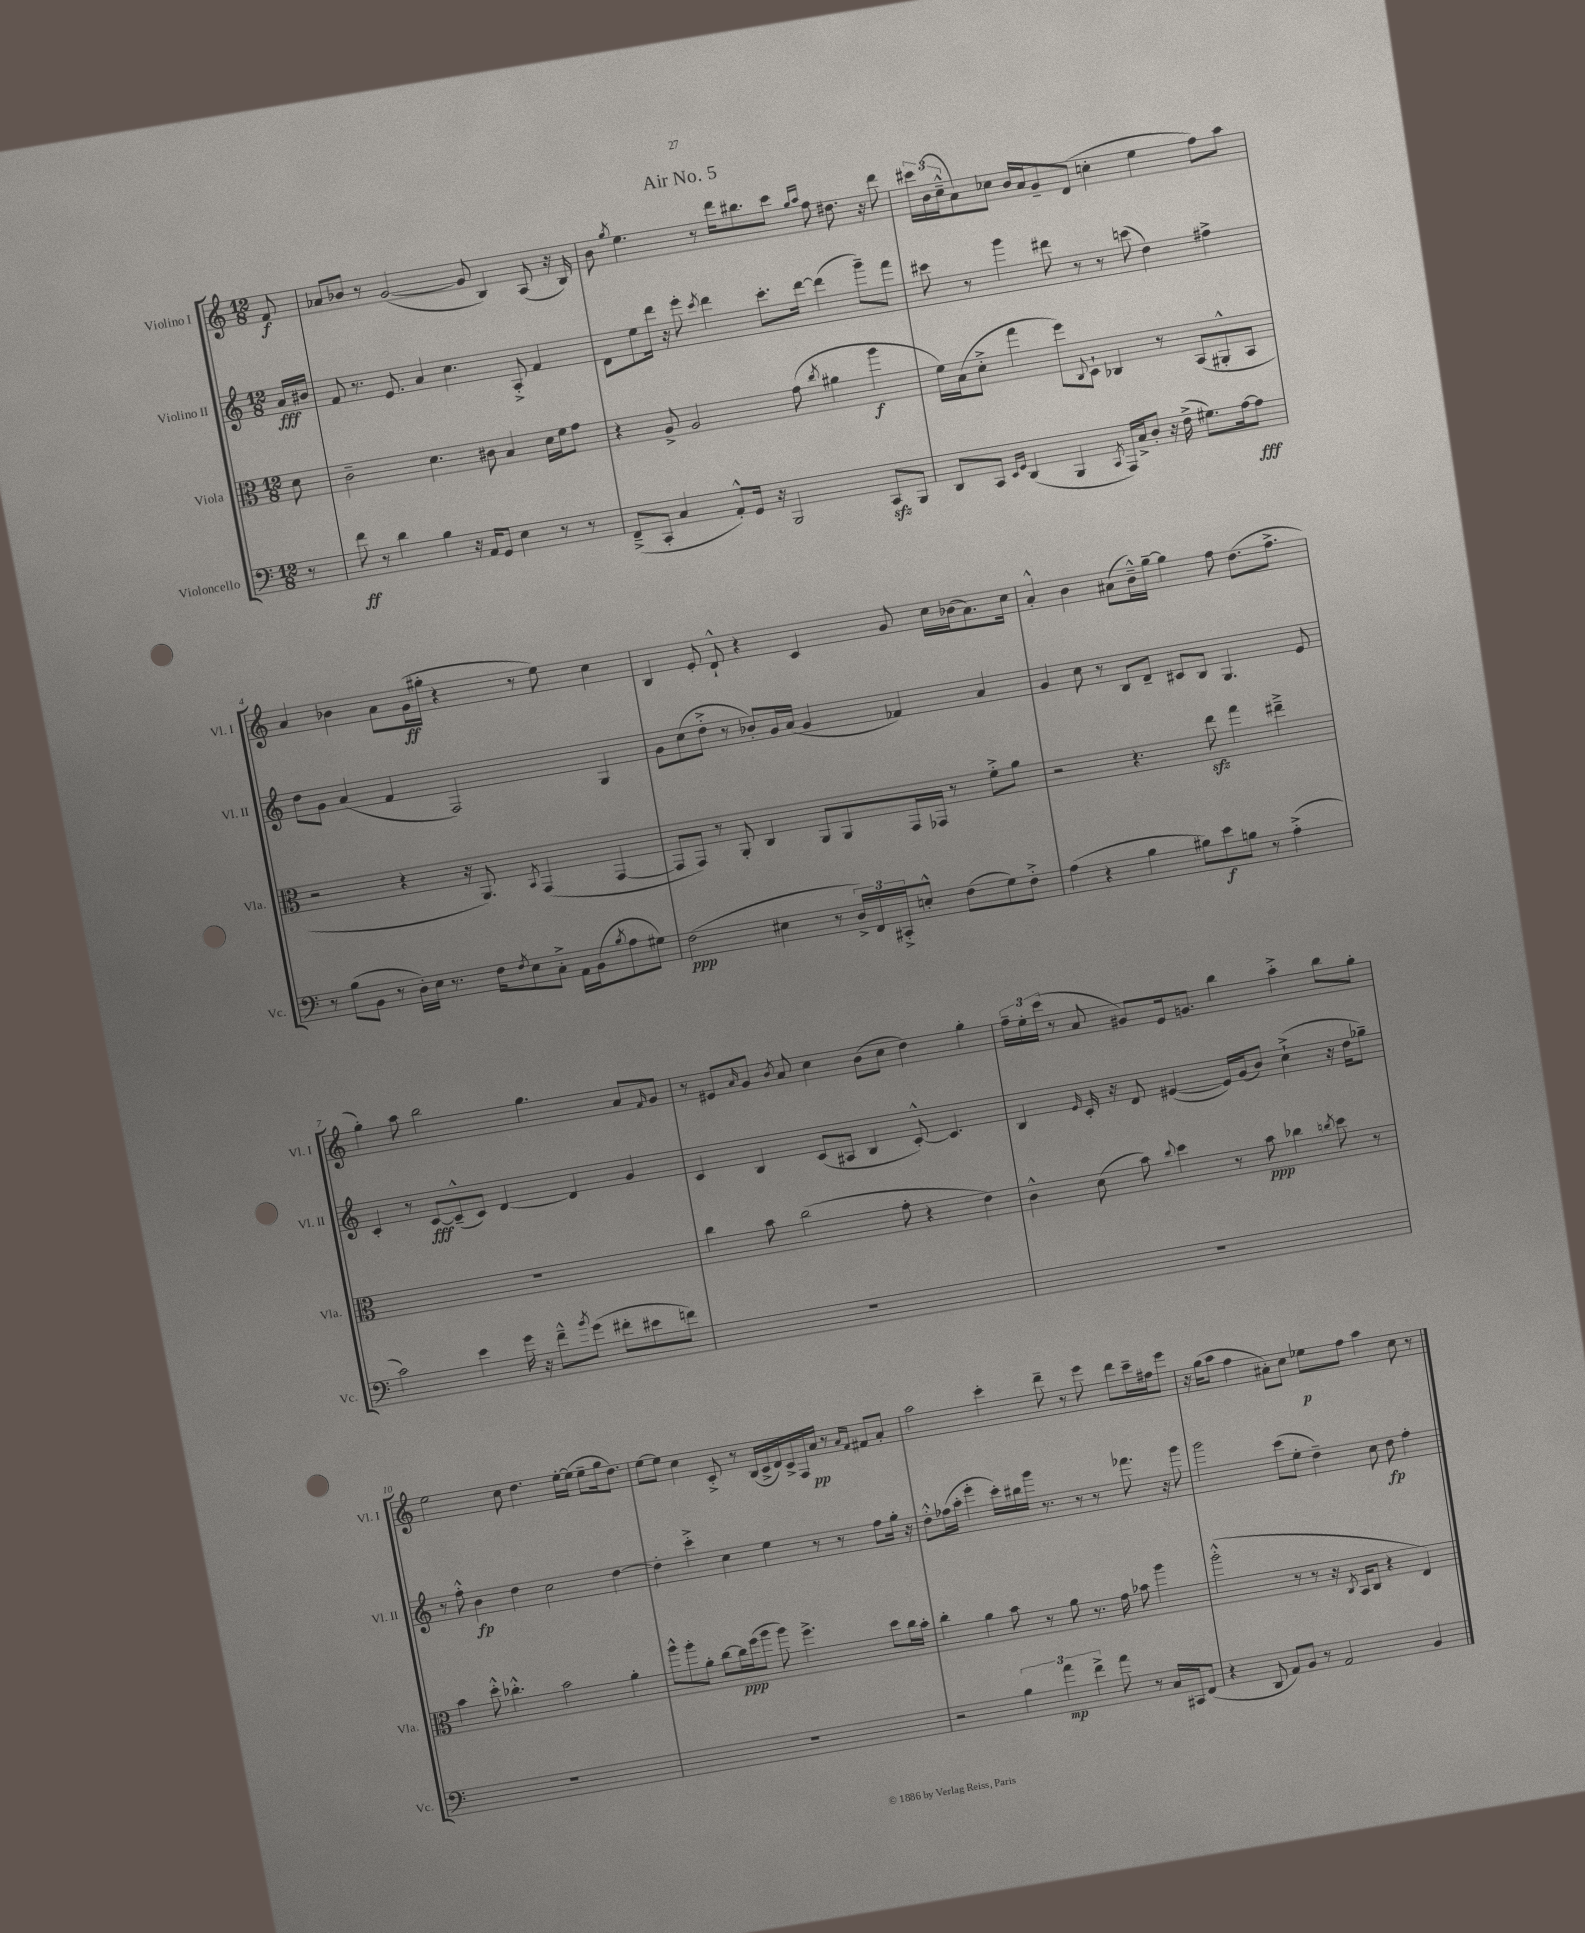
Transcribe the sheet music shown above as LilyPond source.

\header { title = "Air No. 5" }
<<
\new StaffGroup <<
\new Staff = "s0" \with { instrumentName = "Violino I" shortInstrumentName = "Vl. I" } {
    \clef treble \key c \major \numericTimeSignature \time 12/8 \partial 8
    f'8\f |
    aes'8 bes'8 r8 g'2~( g'8 b4) a8( r16 b16) |
    b'8 \acciaccatura { g''8 } e''4. r8 d'''16 bis''8. c'''8 \grace { g''16 a''16 } f''8 dis''8. r16 d'''8 |
    \tuplet 3/2 { cis'''16 b'16( c''16---^ } a'8) ces''8 b'16 a'16 g'8-- d'8( c''4-. e''4 f''8) a''8 |
    a'4 bes'4 a'8 g'16\ff( gis''16-. r4 r8 e''8) c''4 |
    b4 e'8-. d'8-!-^ r4 c'4 g'8 c''16 bes'16( a'8.) c''16 |
    a'4-.-^ b'4 ais'8( b'16---^) g''16~-- g''4 f''8 d''8.( f''8.-> |
    g''4-.) a''8 b''2 g''4. a'8 \grace { f'16 } g'8 |
    r8 eis'8 \grace { a'16 } g'8 \acciaccatura { b'8 } a'8 c''4 b'8( c''8 d''4) g''4-. |
    \tuplet 3/2 { f''16-- e''16-. c'''16( } r8 a'8 gis'8) e'16 g'8. b''4 a''4-.-> b''8 g''8-. |
    e''2 c''8 d''4. e''16~-. e''16( e''8-- g''16 d''8.) |
    e''8~ e''8 c''4 c'8-.-> r8 b16( c'16-> d'16) c'16-> f16 a'16\pp r8 \grace { a'16 f'16 } fis'8 a'8-. |
    a''2 c'''4-. d'''8-- r8 e'''8 d'''8 c'''16-- fis''16 e'''8 |
    r16 g''16( a''8 f''4 ais'8-.) c''8 ees''8\p f''8 a''4 c''8 r8 \bar "|." |
}
\new Staff = "s1" \with { instrumentName = "Violino II" shortInstrumentName = "Vl. II" } {
    \clef treble \key c \major \numericTimeSignature \time 12/8 \partial 8
    a'16\fff bis'16 |
    f'8 r8. e'8. a'4 c''4. a8-.-> f'4 |
    d'8 e''8 d'''16 r16 e'''8-. \acciaccatura { c'''8 } d'''4 c'''8.-. d'''16~ d'''4( g'''8--) f'''8 |
    cis'''8 r8 g'''4 dis'''8 r8 r8 c'''8( d''4) fis''4-> |
    d''8 g'8 a'4( f'4 f2) g4 |
    g'8 c''8( d''8-.-> r8 bes'8-.) g'16 a'16( g'4 fes'4) a'4 |
    g'4 c''8 r8 b8 d'8-- cis'8 b8 g4. e'8 |
    c'4-. r8 c'8~\fff c'8---^( c'8) d'4~ d'4 g'4 |
    c'4 b4 c'8( ais8 b4 c'8~-.-^) c'4. |
    b4 \grace { e'16 } c'16-. r16 d'8 eis'4~( eis'16) g'16( b'8) c''4-!->( r16 d''16 ges''8--) |
    r8 f''8-.-^ b'4\fp d''4 c''2 d''4~ |
    d''4-. c'''4-.-> c''4 e''4 r8 r8 f''8 g''16-. r16 |
    d''8-.-^ fes''16( a''16-. e'''4-. c'''16-.) bis''16 g'''16 r8. r8 r8 fes'''8. r16 g'''8 |
    g'''2 c'''8( e''8-. d''4--) c''8 d''8\fp f''4-. \bar "|." |
}
\new Staff = "s2" \with { instrumentName = "Viola" shortInstrumentName = "Vla." } {
    \clef alto \key c \major \numericTimeSignature \time 12/8 \partial 8
    d'8 |
    c'2-- d'4. cis'8 b4 d'16 f'16 g'8 |
    r4 a8-> a2 g'8( \acciaccatura { c''8 } ais'4 a''4\f |
    f'16) b16( d'8-.-> g''4 f''8) \appoggiatura { c8 } d8-! ces4 r8 b,8( ais,8-.-^ b,8 |
    r2 r4 r16 a,8.) \acciaccatura { b,8 } g,4( g,4~ |
    g,8 g,8) r8 a,8-. c4 a,8 a,8 g,16 ges,16 r8 f'8-.-> a'8 |
    r2 r4. e''8\sfz g''4 eis''4---> |
    R1. |
    c''4 b'8 c''2( g'8-. r4 e'4) |
    c'4-^ d'8( b'8) \appoggiatura { c''8 } d''4 r8 b'8\ppp ces''4 \acciaccatura { c''8 } d''8 r8 |
    b'4 d''8-.-^ ces''4.-.-^ b'2 a'4-. |
    a''8-^ a''8-. a'8-. c''8~ c''16\ppp f''16( a''8 a''8) f''4.-> d''8 c''16 b'16-. |
    c''4-. a'4 b'8 r8 a'8 r8. g'16 bes'8 a''4 |
    a''2-.-^( r8 r8 r16 \acciaccatura { c8 } b,16 c8 r4 e4) \bar "|." |
}
\new Staff = "s3" \with { instrumentName = "Violoncello" shortInstrumentName = "Vc." } {
    \clef bass \key c \major \numericTimeSignature \time 12/8 \partial 8
    r8 |
    f'8\ff r8 d'4 b4 r16 a,16 g,8 e4 r8 r8 |
    f,8--->( c,8-. c4 a,8-.-^) g,16 r16 b,,2 c,8\sfz b,,8 |
    d,8 c,8 \grace { e,16 g,16 } d,4( b,,4 \acciaccatura { c,8 } a,,16) c16-> d8-. r16 f16->( gis8.) a16~ a8\fff |
    r8 b8( b,8 r8 d16-.) e16 r8. f16 \acciaccatura { f8 } e8 c8-.-> a,16 b,16( \acciaccatura { b8 } a8 gis8) |
    f2\ppp( eis4 r8 \tuplet 3/2 { d16->) f,16 cis,16-.-> } e8-.-^ f8( g8) f8-.-> |
    a4( r4 b4 bis8) e'8\f b8 r8 a4-.->( |
    c'2) e'4 g'16 r16 f'8---^ \acciaccatura { b'8 } g'8( fis'8-. eis'8 f'8) |
    R1. |
    R1. |
    R1. |
    R1. |
    r2 \tuplet 3/2 { b4 a'4\mp f'4-> } a'8 r8 c16 cis,16 f,8( |
    r4 d,8 a,8) b,8 r8 a,2 b,4 \bar "|." |
}
>>
>>
